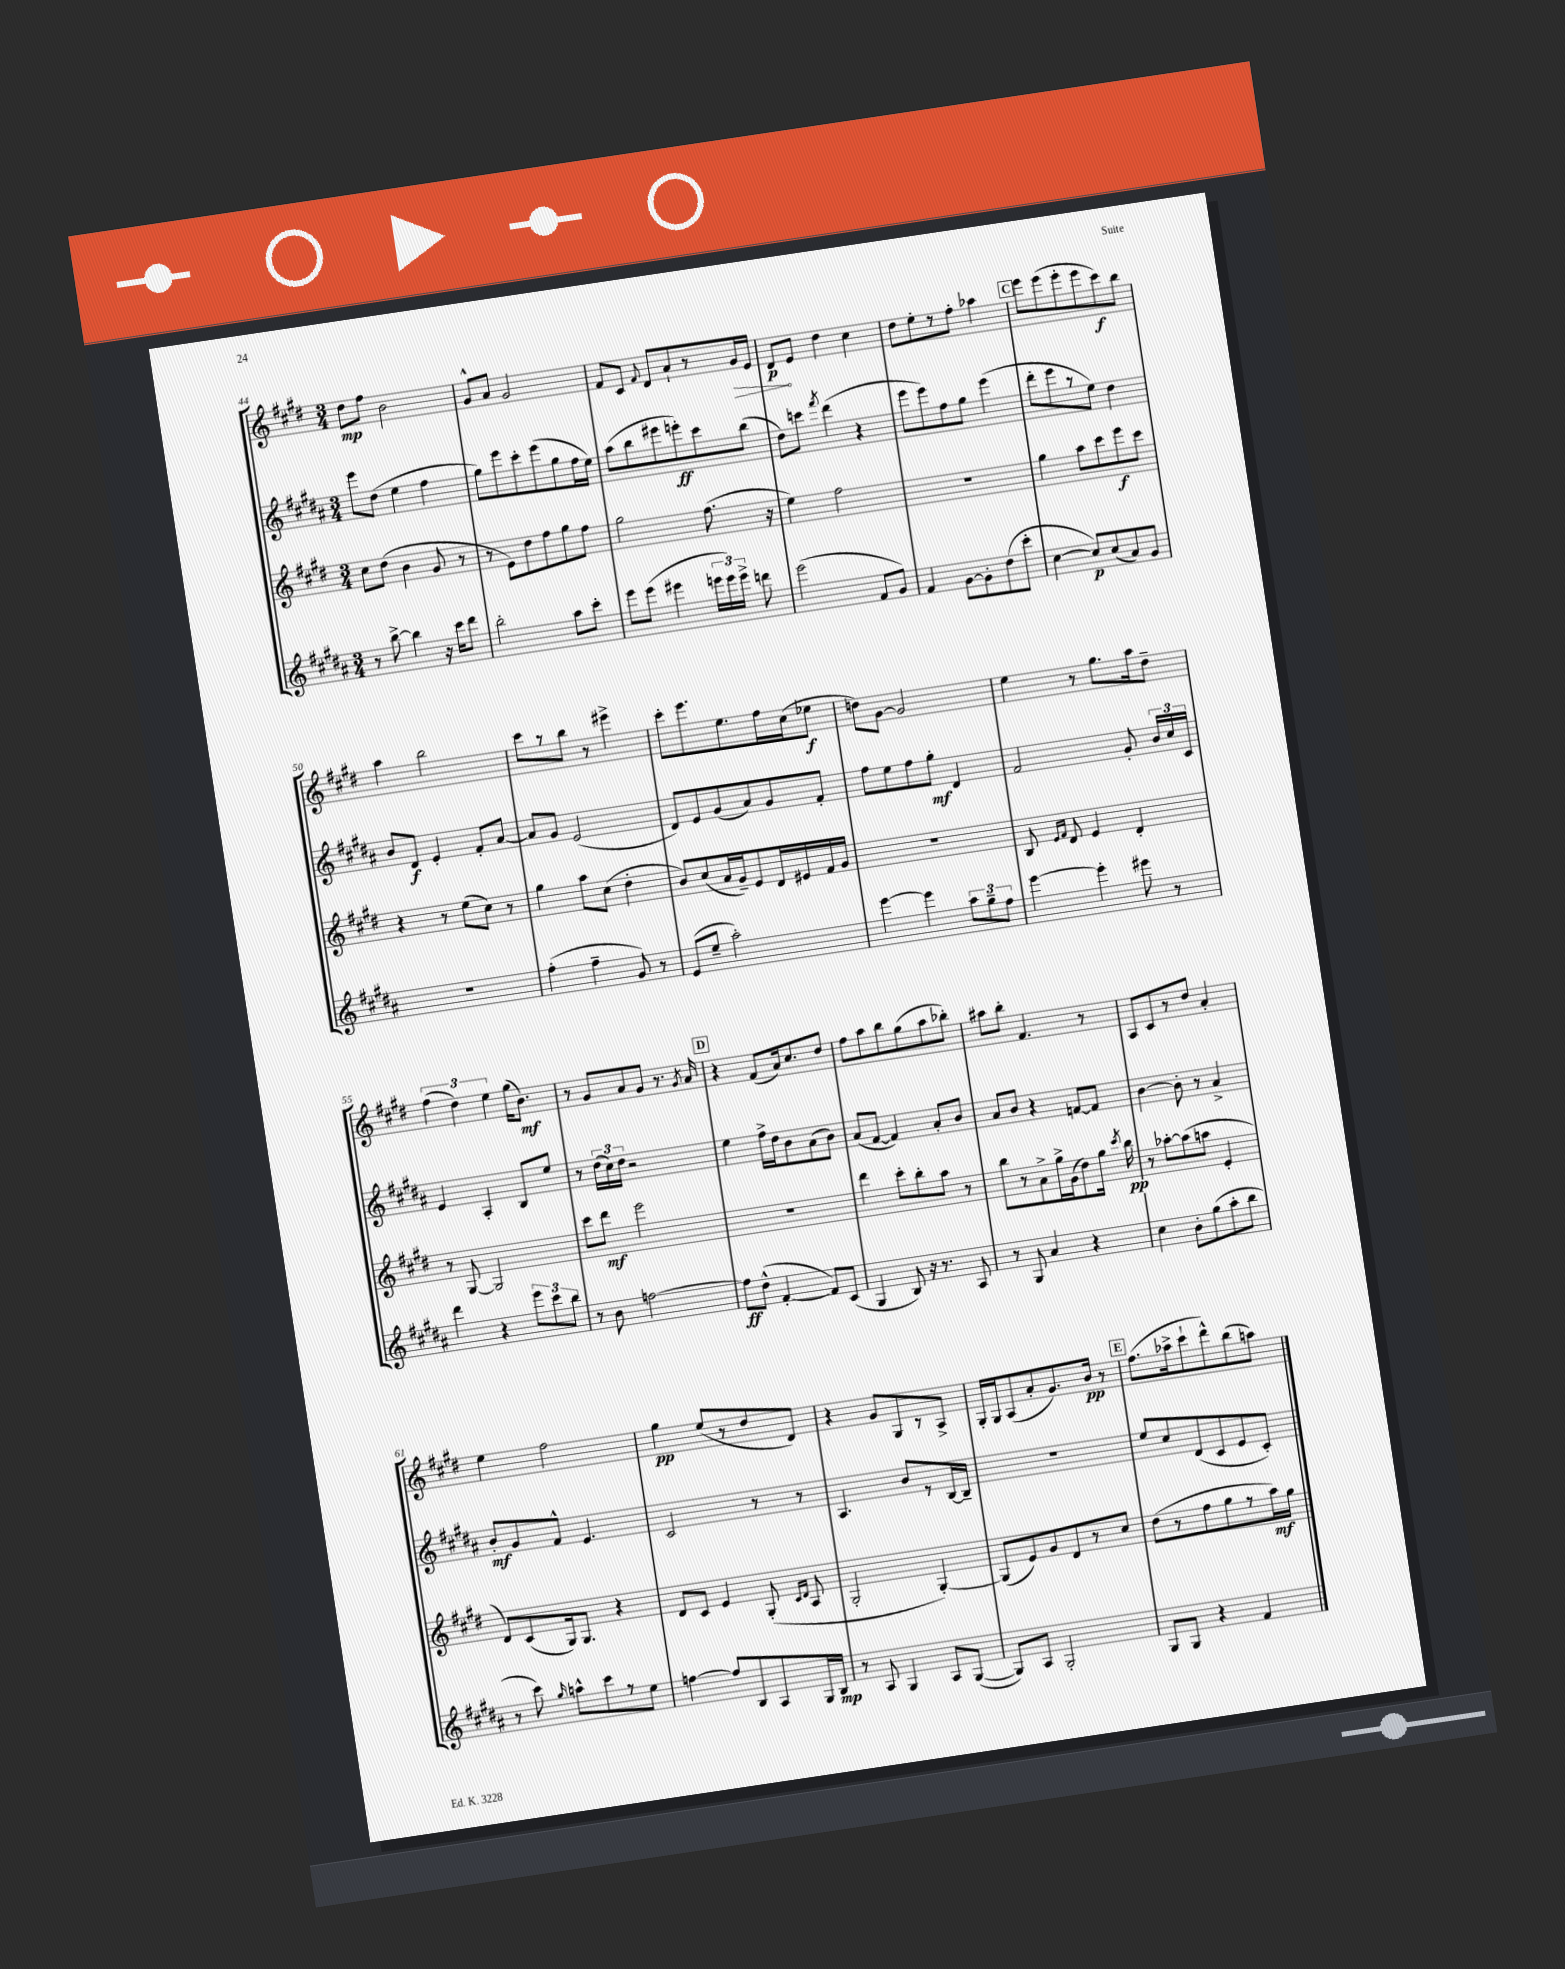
<<
\new StaffGroup <<
\new Staff = "s0" {
    \clef treble \key e \major \numericTimeSignature \time 3/4
    \autoBeamOff dis''8[\mp fis''8] b'2 |
    gis'8[-^ a'8] gis'2 |
    fis'8[ cis'8] \appoggiatura { fis'8 } dis'8[ a'8-! r8 \once \override Hairpin.circled-tip = ##t gis'16\> e'16] |
    dis'8[\p\! e'8] dis''4 cis''4 |
    dis''8[ e''8-. r8 fis''8]-. aes''4 |
    \mark \markup { \box "C" } e'''8[ e'''8( e'''8-. e'''8 cis'''8\f) b''8] |
    a''4 b''2 |
    cis'''8[ r8 b''8] r8 eis'''4-> |
    cis'''8[-. e'''8. e''8. fis''16 cis''16( ees''8]\f |
    d''8[) gis'8]~ gis'2 |
    e''4 r8 gis''8.[ a''16 dis''8]-- |
    \tuplet 3/2 { fis''4( dis''4) e''4 } gis''16[( b'8.]\mf) |
    r8 gis'8[ a'8 gis'8] r8. \acciaccatura { gis'8 } a'16 |
    \mark \markup { \box "D" } r4 fis'8[( a'16) cis''8. dis''8] |
    fis''8[ a''8 b''8 gis''8( a''8 bes''8]-.) |
    ais''8[ b''8]-. fis'4. r8 |
    a8[ cis'8 r8 dis''8] a'4-. |
    e''4 fis''2 |
    gis''4\pp e''8[( r8 dis''8 dis'8]) |
    r4 gis'8[ gis8 r8 a8]-> |
    gis16[-. gis16 a8( a'8-. gis'8.) b'16]\pp r8 |
    \mark \markup { \box "E" } fis''8.[( aes''16-> cis'''8-! dis'''8-^) b''8( a''8]) \bar "|." |
}
\new Staff = "s1" {
    \clef treble \key b \major \numericTimeSignature \time 3/4
    \autoBeamOff e'''8[ dis''8]( e''4 fis''4 |
    gis''8[) e'''8 cis'''8-. e'''8( gis''8 fis''16 e''16]) |
    ais''8[( b''8 eis'''8 e'''8-.\ff) cis'''8 b''8]( |
    dis''8[) c'''8] \acciaccatura { fis'''8 } dis'''4( r4 |
    e'''8[ e'''8) fis''8 gis''8] e'''4( |
    \mark \markup { \box "C" } dis'''8[-. e'''8 r8 e''8]) dis''4 |
    b'8[ dis'8]\f e'4-. fis'8[-. ais'8]~ |
    ais'8[ gis'8] e'2( |
    dis'8[) e'8 gis'8( ais'8) gis'8 fis'8]-. |
    fis''8[ e''8 fis''8 gis''8]-.\mf dis'4 |
    fis'2 gis'8-. \tuplet 3/2 { b'16[ cis''16 cis'16] } |
    e'4 ais4-. b8[ e''8] |
    r8 \tuplet 3/2 { dis''16[( cis''16) dis''16] } r2 |
    \mark \markup { \box "D" } e''4 fis''16[-> dis''16 b'8 ais'8( b'8]) |
    ais'8[( fis'8]~ fis'4) ais'8[-. b'8] |
    ais'8[ b'8] r4 f'8[~ f'8] |
    b'4~ b'8-. r8 ais'4-> |
    b'8[-.\mf gis'8 fis'8]-^ e'4. |
    cis'2 r8 r8 |
    ais4. b'8[ r8 b16~ b16]-- |
    R2. |
    \mark \markup { \box "E" } e''8[ cis''8 dis'8( cis'8 e'8 cis'8]-.) \bar "|." |
}
\new Staff = "s2" {
    \clef treble \key e \major \numericTimeSignature \time 3/4
    \autoBeamOff cis''8[ dis''8]( b'4 gis'8 r8 |
    r8 e'8[) dis''8 fis''8 gis''8 fis''8] |
    gis''2 fis''8.( r16 |
    e''4) fis''2 |
    R2. |
    \mark \markup { \box "C" } gis''4 a''8[ cis'''8 e'''8\f cis'''8] |
    r4 r8 e''8[( cis''8]) r8 |
    gis''4 a''8[ cis''8]( dis''4-. |
    b'8[) cis''8( a'16 gis'16--) e'8 dis'16 eis'16 fis'16 gis'16] |
    R2. |
    b8 \grace { e'16[ fis'16] } dis'8 e'4 dis'4-. |
    r8 gis8~ gis2 |
    cis'''8[ dis'''8]\mf e'''2 |
    \mark \markup { \box "D" } R2. |
    dis'''4 cis'''8[-. b''8-. a''8] r8 |
    b''8[ r8 a'8-> gis''16-> gis'16( dis''8) gis''16] \acciaccatura { cis'''8 } b''16\pp |
    r8 aes''8[~-. aes''8( a''8] e'4-. |
    dis'8[) cis'8( gis16) gis8.] r4 |
    dis'8[ cis'8] e'4 gis8-.( \grace { cis'16[ dis'16] } a8 |
    gis2-. gis4~-.) |
    gis8[( e'8) gis'8 dis'8 r8 cis''8] |
    \mark \markup { \box "E" } dis''8[( r8 fis''8 gis''8 r8 a''16\mf) gis''16] \bar "|." |
}
\new Staff = "s3" {
    \clef treble \key b \major \numericTimeSignature \time 3/4
    \autoBeamOff r8 b''8~-> b''4 r16 cis'''16[ dis'''8] |
    b''2-. ais''8[ cis'''8]-. |
    e'''8[ e'''8]( eis'''4 \tuplet 3/2 { e'''16[ e'''16) e'''16]-> } d'''8 |
    e'''2( fis'8[ gis'8]) |
    fis'4 gis'8[~ gis'8-. dis''8( cis'''8]-. |
    \mark \markup { \box "C" } cis''4~ cis''8[\p) cis''8( ais'8) gis'8] |
    R2. |
    fis''4-.( fis''4-- gis'8) r8 |
    e'8[( e''8]-- ais''2-.) |
    e'''4~ e'''4 \tuplet 3/2 { ais''8[ gis''8-- fis''8] } |
    e'''4~ e'''4-. eis'''8 r8 |
    dis'''4 r4 \tuplet 3/2 { e'''8[ cis'''8 b''8] } |
    r8 b'8 f''2~ |
    \mark \markup { \box "D" } f''8[\ff dis''8]-^( fis'4~-. fis'8[) cis'8]( |
    gis4 b8) r16 r8. ais8 |
    r8 gis8 ais'4 r4 |
    cis''4 b'8[-. gis''8( ais''8-. b''8] |
    r8 cis'''8) \grace { gis''16 } a''8[-^ cis'''8 r8 e''8] |
    f''4~ f''8[ b8 ais8 gis16 b16]\mp |
    r8 ais8 gis4 ais8[ gis8]~( |
    gis8[) ais8] gis2-. |
    \mark \markup { \box "E" } gis8[ gis8] r4 fis'4 \bar "|." |
}
>>
>>
\layout { \context { \Score currentBarNumber = #44 } }
